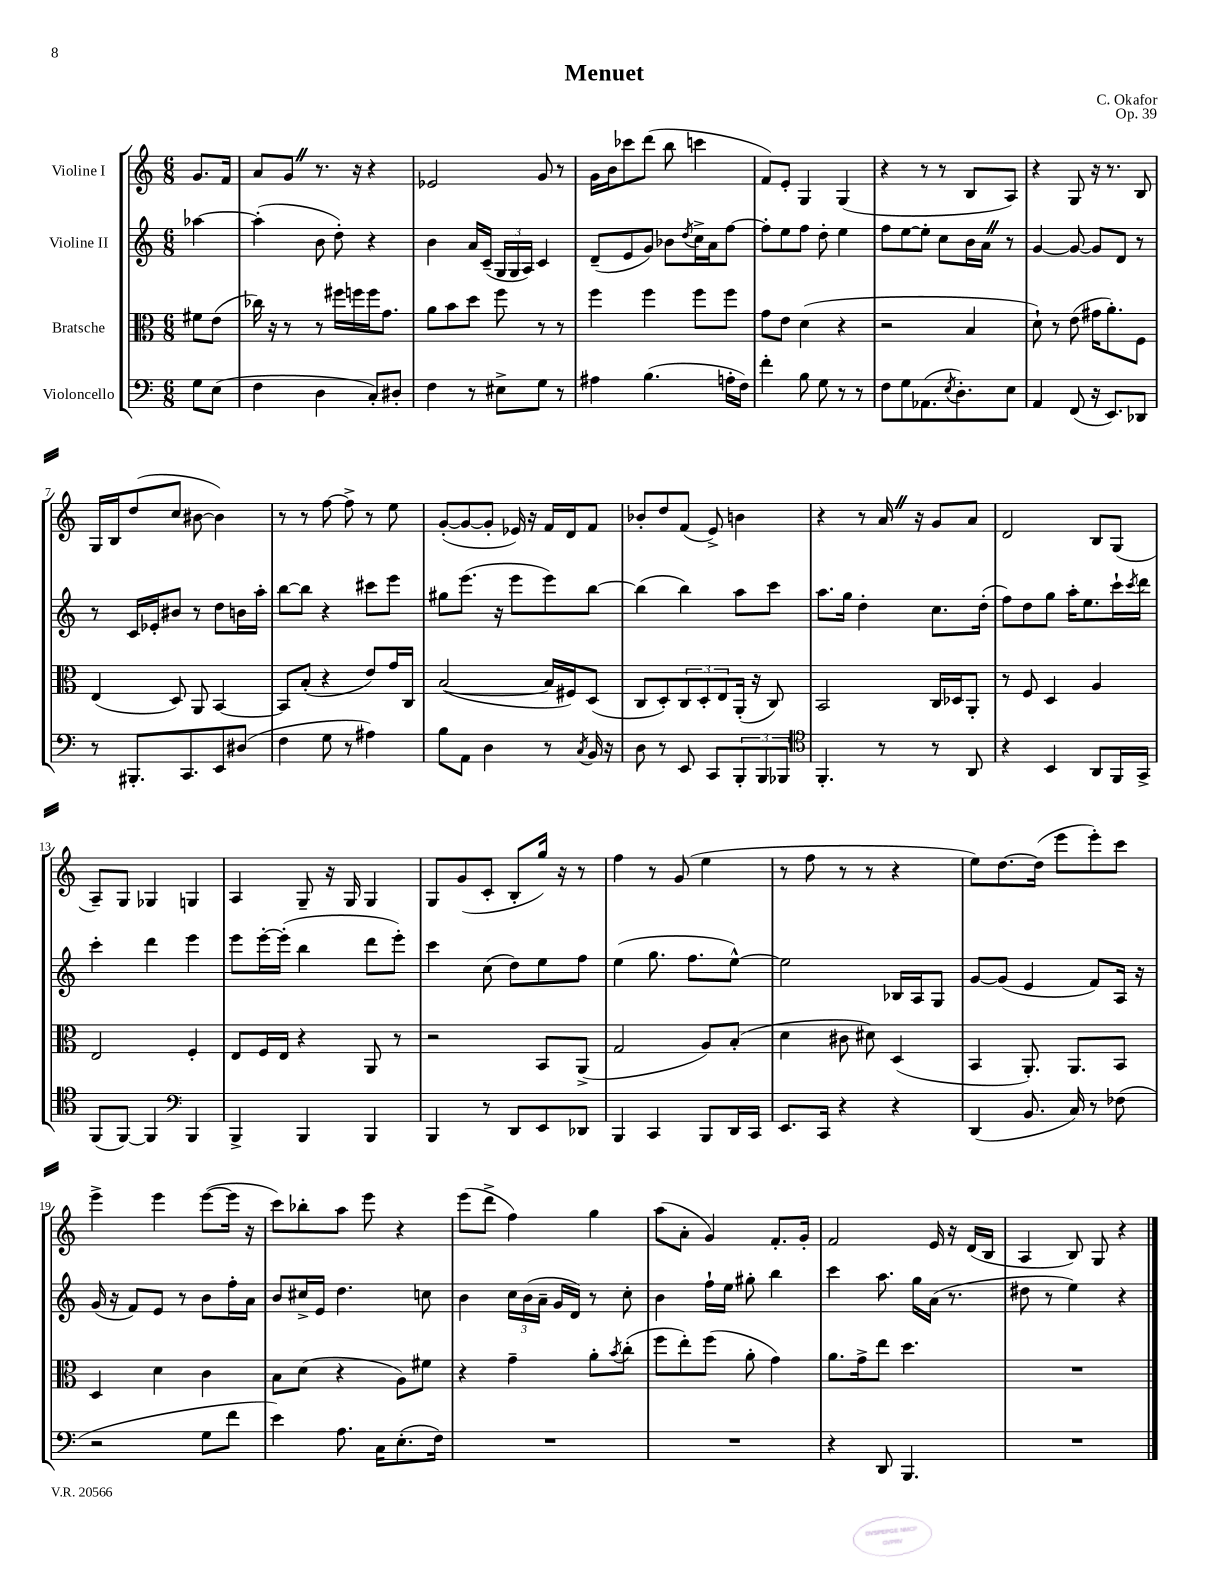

**kern	**kern	**kern	**kern
*part4	*part3	*part2	*part1
*staff4	*staff3	*staff2	*staff1
*I"Violoncello	*I"Bratsche	*I"Violine II	*I"Violine I
*clefF4	*clefC3	*clefG2	*clefG2
*k[]	*k[]	*k[]	*k[]
*M6/8	*M6/8	*M6/8	*M6/8
=	=	=	=
8G\L	8f#X\L	[4aa-X\	8.g/L
(8E\J	(8e\J	.	.
.	.	.	16f/Jk
=1	=1	=1	=1
4F\	16cc-X\)	(4aa-'\]	8a/L
.	16r	.	.
.	8r	.	8gZ/J
4D\	8r	8b\	8.r
.	16ff#X\LL	8dd'\)	.
.	16ffn\	.	16r
8C'/L)	16ff\J	4r	4r
.	8.g\J	.	.
8D#X'/J	.	.	.
=2	=2	=2	=2
4F\	8a\L	4b\	2e-X/
.	8b\	.	.
8r	8dd\J	16a/LL	.
.	.	(16c~/JJ	.
8E#X^\L	8ff\	24G/LL	.
.	.	24G/	.
.	.	24A/JJ)	.
8G\J	8r	4c/	8g/
8r	8r	.	8r
=3	=3	=3	=3
4A#X\	4ff\	(8d~/L	16g\LL
.	.	.	16b\J
.	.	8e/	8ccc-X\
(4.B\	4ff\	8g/J)	(8ddd\J
.	.	8b-X\L	8bb\
.	.	8qdd/	.
.	8ff\L	16cc^\L	4cccn\
.	.	16a\J	.
16An'\LL	8ff\J	[8ff\J	.
16F\JJ)	.	.	.
=4	=4	=4	=4
4f'\	8g\L	8ff'\L]	8f/L)
.	8e\J	8ee\	8e'/J
8B\	(4d\	8ff\J	4G/
8G\	.	8dd'\	.
8r	4r	4ee\	(4G/
8r	.	.	.
=5	=5	=5	=5
8F\L	2r	8ff\L	4r
8G\	.	[8ee\	.
(8.AA-X\	.	8ee'\J]	8r
.	.	8cc\L	8r
8qE/	.	.	.
8.D'\)	.	.	.
.	4B/	16b\L	8B/L
.	.	16aZ\JJ	.
8E\J	.	8r	8A/J)
=6	=6	=6	=6
4AA/	8d`\)	[4g/	4r
.	8r	.	.
(8FF/	(8e\	8g/_	8G/
16r	16g#X\KL	8g/L]	16r
8.EE/L)	8.a'\)	.	8.r
.	.	8d/J	.
8DD-X/J	8F\J	8r	8B/
!!LO:LB:g=z
=7	=7	=7	=7
8r	(4E/	8r	16G/LL
.	.	.	16B/J
8.BBB#X'/L	.	16c/LL	(8dd/
.	.	16e-X'/J	.
.	8D/)	8b#X/J	8cc/J
8.CC/	.	.	.
.	8AA/	8r	[8b#X\
8EE/	[4BB/	8dd\L	4b#\])
(8D#X/J	.	16bn\L	.
.	.	16aa'\JJ	.
=8	=8	=8	=8
4F\	8BB/L]	[8bb\L	8r
.	(8B'/J	8bb\J]	8r
8G\	4r	4r	[8ff\
8r	.	.	8ff^\]
4A#X\)	8e/L)	8ccc#X\L	8r
.	16g/L	8eee\J	8ee\
.	16C/JJ	.	.
=9	=9	=9	=9
8B\L	([2B/	8gg#X\L	([8g'/L
8AA\J	.	(8.eee\J	8g/_
4D\	.	.	8g'/J]
.	.	16r	.
.	.	8eee\L	16e-X/)
.	.	.	16r
8r	16B/LL]	8eee\)	16f/LL
.	16F#X/J)	.	16d/J
8qC/	.	.	.
16BB/	(8D/J	[8bb\J	8f/J
16r	.	.	.
=10	=10	=10	=10
8D\	8C/L	(4bb\]	8b-X'/L
8r	8D'/)	.	8dd/
8EE/	12C/	4bb\)	(8f/J
.	12D'/	.	.
8CC/L	.	.	8e^/)
.	12E/	.	.
12BBB'/	(16AA'/Jk	8aa\L	4bn\
.	16r	.	.
12BBB/	.	.	.
.	8C/)	8ccc\J	.
12BBB-X/J	.	.	.
=11	=11	=11	=11
*clefC4	*	*	*
4.FF'/	2BB/	8.aa\L	4r
.	.	16gg\Jk	.
.	.	4dd'\	8r
8r	.	.	16aZ/
.	.	.	16r
8r	16C/LL	8.cc\L	8g/L
.	16D-X/J	.	.
8AA/	8AA'/J	.	8a/J
.	.	(16dd'\Jk	.
=12	=12	=12	=12
4r	8r	8ff\L)	2d/
.	8F/	8dd\	.
4BB/	4D/	8gg\J	.
.	.	16aa'\KL	.
.	.	8.ee\	.
8AA/L	4A/	.	8B/L
16FF/L	.	16ccc`\L	(8G/J
.	.	8qccc/	.
16GG^/JJ	.	16ddd\JJ	.
!!LO:LB:g=z
=13	=13	=13	=13
(8FF/L	2E/	4ccc'\	8A~/L)
[8FF/J)	.	.	8G/J
4FF/]	.	4ddd\	4G-X/
*clefF4	*	*	*
4BBB/	4F'/	4eee\	4Gn/
=14	=14	=14	=14
4BBB^/	8E/L	8eee\L	4A/
.	16F/L	[16eee'\L	.
.	16E/JJ	(16eee'\JJ]	.
4BBB/	4r	4bb\	8G~/
.	.	.	16r
.	.	.	16G/
4BBB/	8AA/	8ddd\L	4G/
.	8r	8eee'\J)	.
=15	=15	=15	=15
4BBB/	2r	4ccc\	8G/L
.	.	.	(8g/
8r	.	(8cc\	8c'/J
8DD/L	.	8dd\L)	8B'/L
8EE/	8BB/L	8ee\	16gg/Jk)
.	.	.	16r
8DD-X/J	(8AA^/J	8ff\J	8r
=16	=16	=16	=16
4BBB/	2G/	(4ee\	4ff\
4CC/	.	8.gg\	8r
.	.	.	(8g/
.	.	8.ff\L	.
8BBB/L	8A/L)	.	4ee\
16DD/L	(8B'/J	[8ee^^\J)	.
16CC/JJ	.	.	.
=17	=17	=17	=17
8.EE/L	4d\	2ee\]	8r
.	.	.	8ff\
16CC/Jk	.	.	.
4r	8c#X\	.	8r
.	8d#X\)	.	8r
4r	(4D/	16B-X/LL	4r
.	.	16A/J	.
.	.	8G/J	.
=18	=18	=18	=18
(4DD/	4BB/	[8g/L	8ee\L)
.	.	(8g/J]	[8.dd\
8.BB/	8.AA'/)	4e/	.
.	.	.	(16dd\Jk]
.	.	.	8eee\L
16C/)	8.AA/L	.	.
8r	.	8f/L)	8eee'\)
(8F-X\	8BB/J	16A/Jk	8ccc\J
.	.	16r	.
!!LO:LB:g=z
=19	=19	=19	=19
2r	4D/	(16g/	4eee^\
.	.	16r	.
.	.	8f/L)	.
.	4d\	8e/J	4eee\
.	.	8r	.
8G\L	4c\	8b\L	([8eee\L
8f\J	.	16ff'\L	16eee\Jk]
.	.	16a\JJ	16r
=20	=20	=20	=20
4e\)	8B\L	8b/L	8ccc\L)
.	(8d\J	16cc#X^/L	8bb-X'\
.	.	16e/JJ	.
8.A\	4r	4.dd\	8aa\J
.	.	.	8eee\
16C\KL	.	.	.
(8.E'\	8A\L)	.	4r
.	8f#X\J	8ccn\	.
16F\Jk)	.	.	.
=21	=21	=21	=21
2.r	4r	4b\	(8eee\L
.	.	.	8ddd^\J
.	4g~\	24cc\LL	4ff\)
.	.	(24b\	.
.	.	24a~\JJ	.
.	.	16g/LL	.
.	.	16d/JJ)	.
.	8a'\L	8r	4gg\
.	8qb/	.	.
.	(8cc'\J	8cc'\	.
=22	=22	=22	=22
2.r	8ff\L	4b\	(8aa\L
.	8ee'\)	.	8a'\J
.	(8ff\J	16ff`\LL	4g/)
.	.	16ee\JJ	.
.	8a'\	8gg#X'\	.
.	4g\)	4bb\	8.f'/L
.	.	.	16g'/Jk
=23	=23	=23	=23
4r	8.a\L	4ccc\	2f/
.	16g^\k	.	.
8DD/	8ee\J	8.aa\	.
4.BBB/	4.dd\	.	.
.	.	16gg\LL	.
.	.	(16a\JJ	16e/
.	.	8.r	16r
.	.	.	(16d/LL
.	.	.	16B/JJ
=24	=24	=24	=24
2.r	2.r	8dd#X\	4A/
.	.	8r	.
.	.	4ee\)	8B/)
.	.	.	8G/
.	.	4r	4r
==	==	==	==
*-	*-	*-	*-
